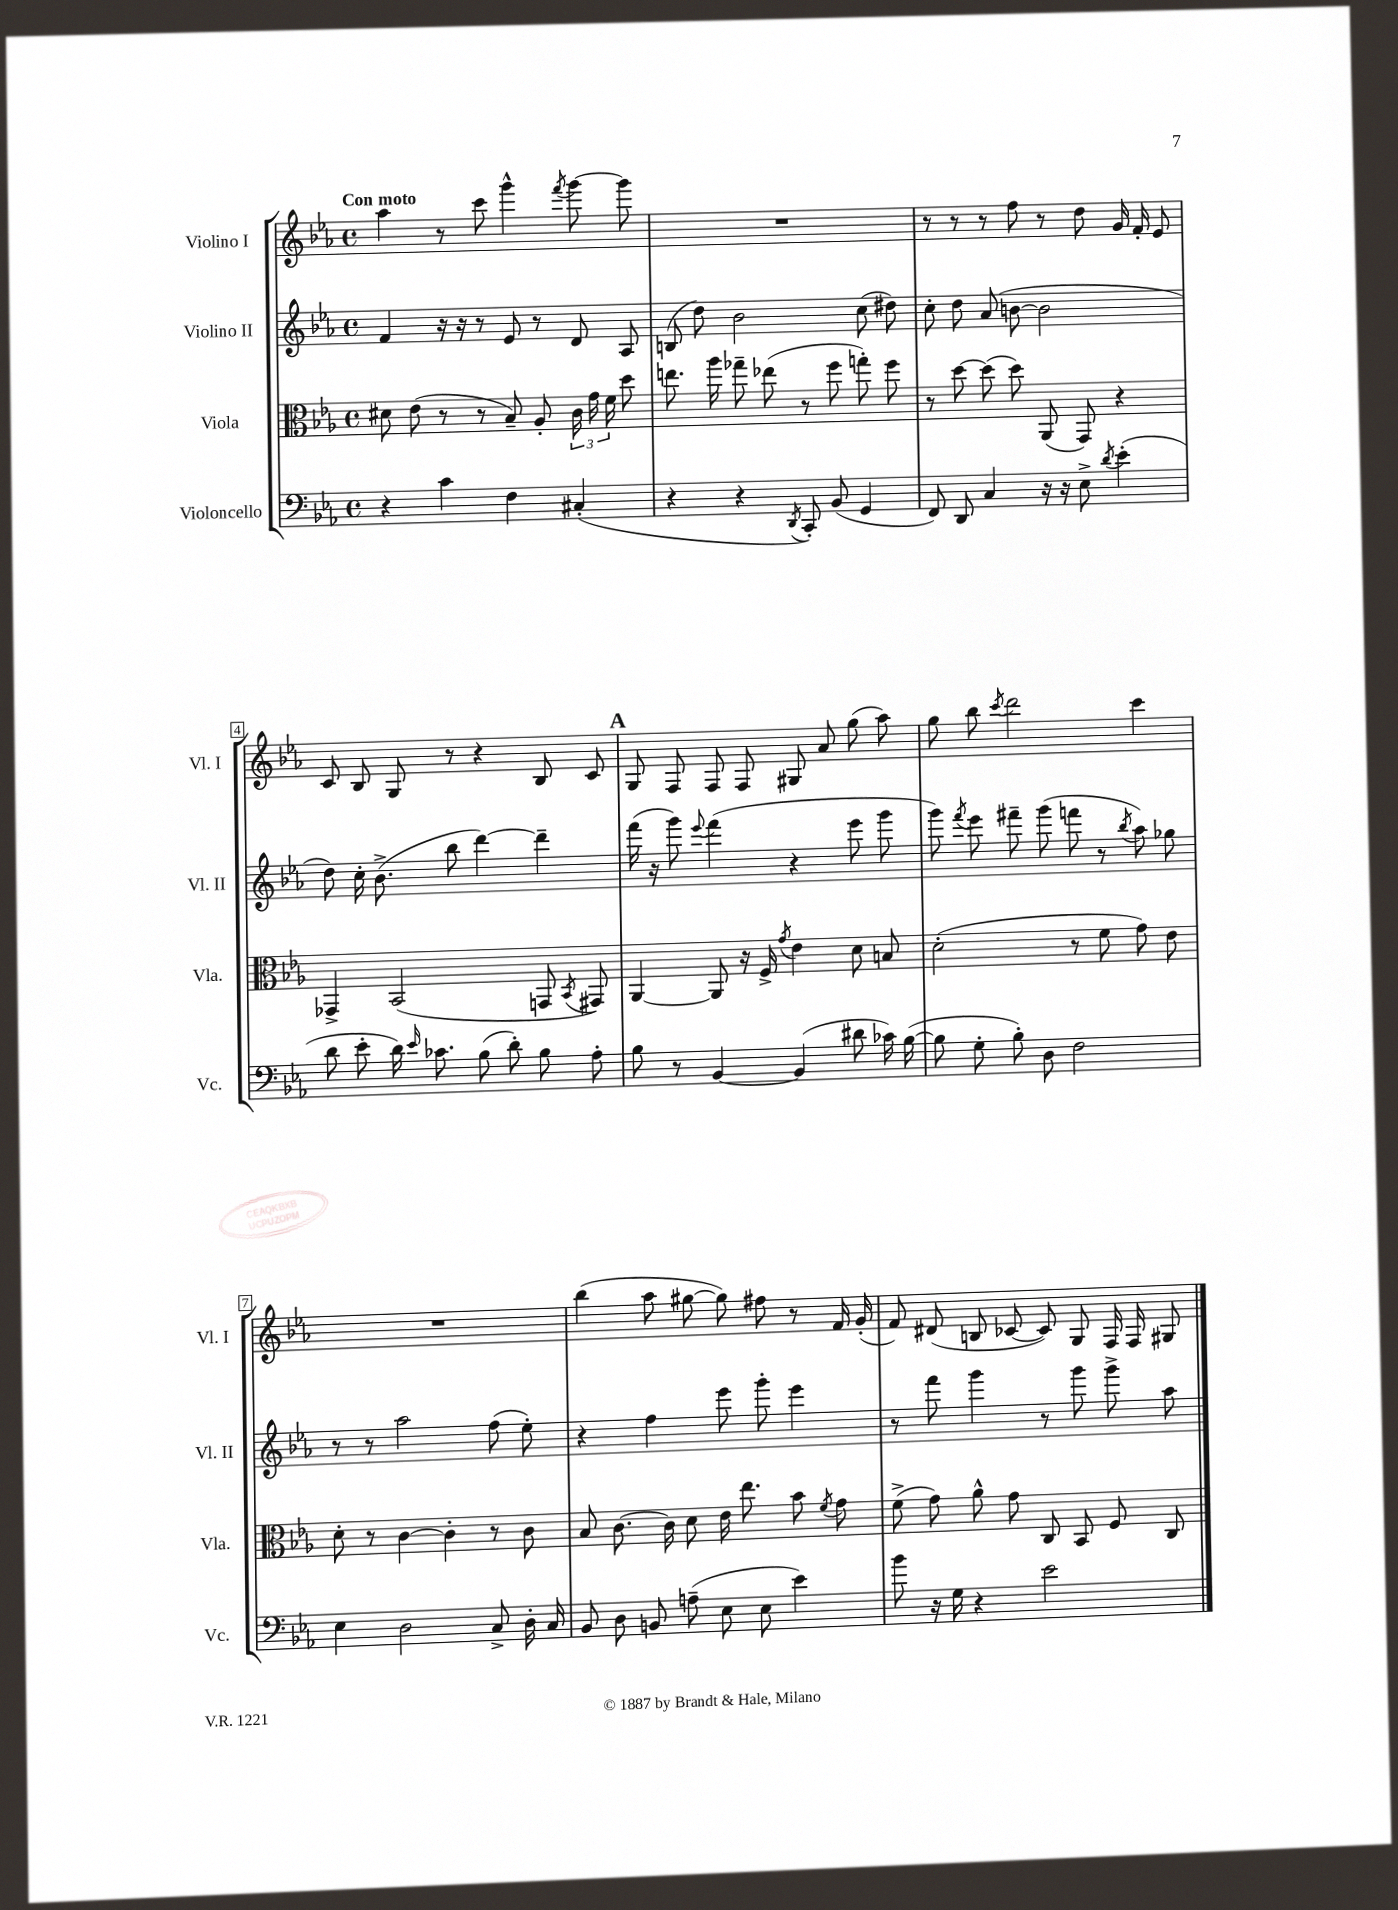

**kern	**kern	**kern	**kern
*part4	*part3	*part2	*part1
*staff4	*staff3	*staff2	*staff1
*I"Violoncello	*I"Viola	*I"Violino II	*I"Violino I
*I'Vc.	*I'Vla.	*I'Vl. II	*I'Vl. I
*clefF4	*clefC3	*clefG2	*clefG2
*k[b-e-a-]	*k[b-e-a-]	*k[b-e-a-]	*k[b-e-a-]
*M4/4	*M4/4	*M4/4	*M4/4
*met(c)	*met(c)	*met(c)	*met(c)
=1	=1	=1	=1
!	!	!	!LO:TX:a:B:t=Con moto
4r	8d#X\	4f/	4aa-\
.	(8e-\	.	.
4c\	8r	16r	8r
.	.	16r	.
.	8r	8r	8ccc\
4F\	8B-~/)	8e-/	4ggg^^\
.	8A-'/	8r	.
.	.	.	8qfff/
(4C#X'/	24c\	8d/	[8ggg\
.	24g\	.	.
.	24f\	.	.
.	8dd\	8A-/	8ggg\]
=2	=2	=2	=2
4r	8.een\	(8Bn/	1r
.	.	8dd\)	.
.	16aa-\	.	.
4r	8gg-X~\	2b-\	.
.	(8ee-X\	.	.
8qDD/	.	.	.
8CC'/)	8r	.	.
(8BB-/	8ff\	.	.
4GG/	8ggn'\)	(8cc\	.
.	8ff\	8dd#X\)	.
=3	=3	=3	=3
8FF/)	8r	8cc'\	8r
8DD/	[8dd\	8dd\	8r
4C/	(8dd\]	(8a-/	8r
.	8dd\)	[8bn\	8ff\
16r	(8AA-/	2b\]	8r
16r	.	.	.
8E-^\	8GG/)	.	8dd\
8qd/	.	.	.
(4e-'\	4r	.	16g/
.	.	.	16f'/
.	.	.	8e-/
!!LO:LB:g=z
=4	=4	=4	=4
8d\	4GG-X^/	8dd\)	8c/
8e-'\	.	16cc'\	8B-/
.	.	(8.b-^\	.
16d\)	(2BB-/	.	8G/
16qqe-/	.	.	.
8.c-X\	.	.	.
.	.	8bb-\	8r
(8B-\	.	[4ddd\)	4r
8d'\)	.	.	.
8B-\	8GGn/	4ddd~\]	8B-/
.	8qBB-/	.	.
8A-'\	8GG#X/)	.	8c/
!!LO:REH:place=s1:t=A
=5	=5	=5	=5
8B-\	[4AA-/	(16fff\	8G/
.	.	16r	.
8r	.	8ggg\)	8F/
.	.	8qqeee-/	.
[4BB-/	8AA-/]	(4fff\	8F/
.	16r	.	8F/
.	16F^/	.	.
.	8qg/	.	.
(4BB-/]	4e-\	4r	8G#X/
.	.	.	8a-/
8d#X\	8d\	8eee-\	(8gg\
16c-X\)	8Bn/	8ggg\	8aa-\)
([16B-\	.	.	.
=6	=6	=6	=6
8B-\]	(2d'\	8ggg\)	8gg\
.	.	8qfff/	.
8G'\	.	8eee-\	8bb-\
.	.	.	8qccc/
8B-'\)	.	8fff#X~\	2ddd\
8D\	.	(8ggg\	.
2F\	8r	8fffn\	.
.	8f\	8r	.
.	.	8qbb-/	.
.	8g\)	8aa-\)	4ccc\
.	8e-\	8gg-X\	.
!!LO:LB:g=z
=7	=7	=7	=7
4E-\	8d'\	8r	1r
.	8r	8r	.
2D\	[4c\	2aa-\	.
.	4c'\]	.	.
8C^/	8r	(8ff\	.
16D'\	8c\	8ee-'\)	.
16C/	.	.	.
=8	=8	=8	=8
8BB-/	8B-/	4r	(4bb-\
8D\	[8.c\	.	.
8BBn/	.	4ff\	8aa-\
.	16c\]	.	.
(8An~\	8d\	.	[8gg#X\
8E-\	16e-\	8eee-\	8gg#\])
.	8.ee-\	.	.
8E-\	.	8ggg'\	8ff#X\
4e-\)	8b-\	4eee-\	8r
.	8qf/	.	.
.	8g\	.	16f/
.	.	.	(16g'/
=9	=9	=9	=9
8b-\	(8f^\	8r	8f/)
16r	8g\)	8fff\	(8d#X/
16G\	.	.	.
4r	8a-^^\	4ggg\	8Bn/
.	8g\	.	[8c-X/
2e-\	8C/	8r	8c-/])
.	8BB-/	8ggg\	8G/
.	8F/	8ggg^\	16F/
.	.	.	16F/
.	8C/	8aa-\	8G#X/
==	==	==	==
*-	*-	*-	*-
